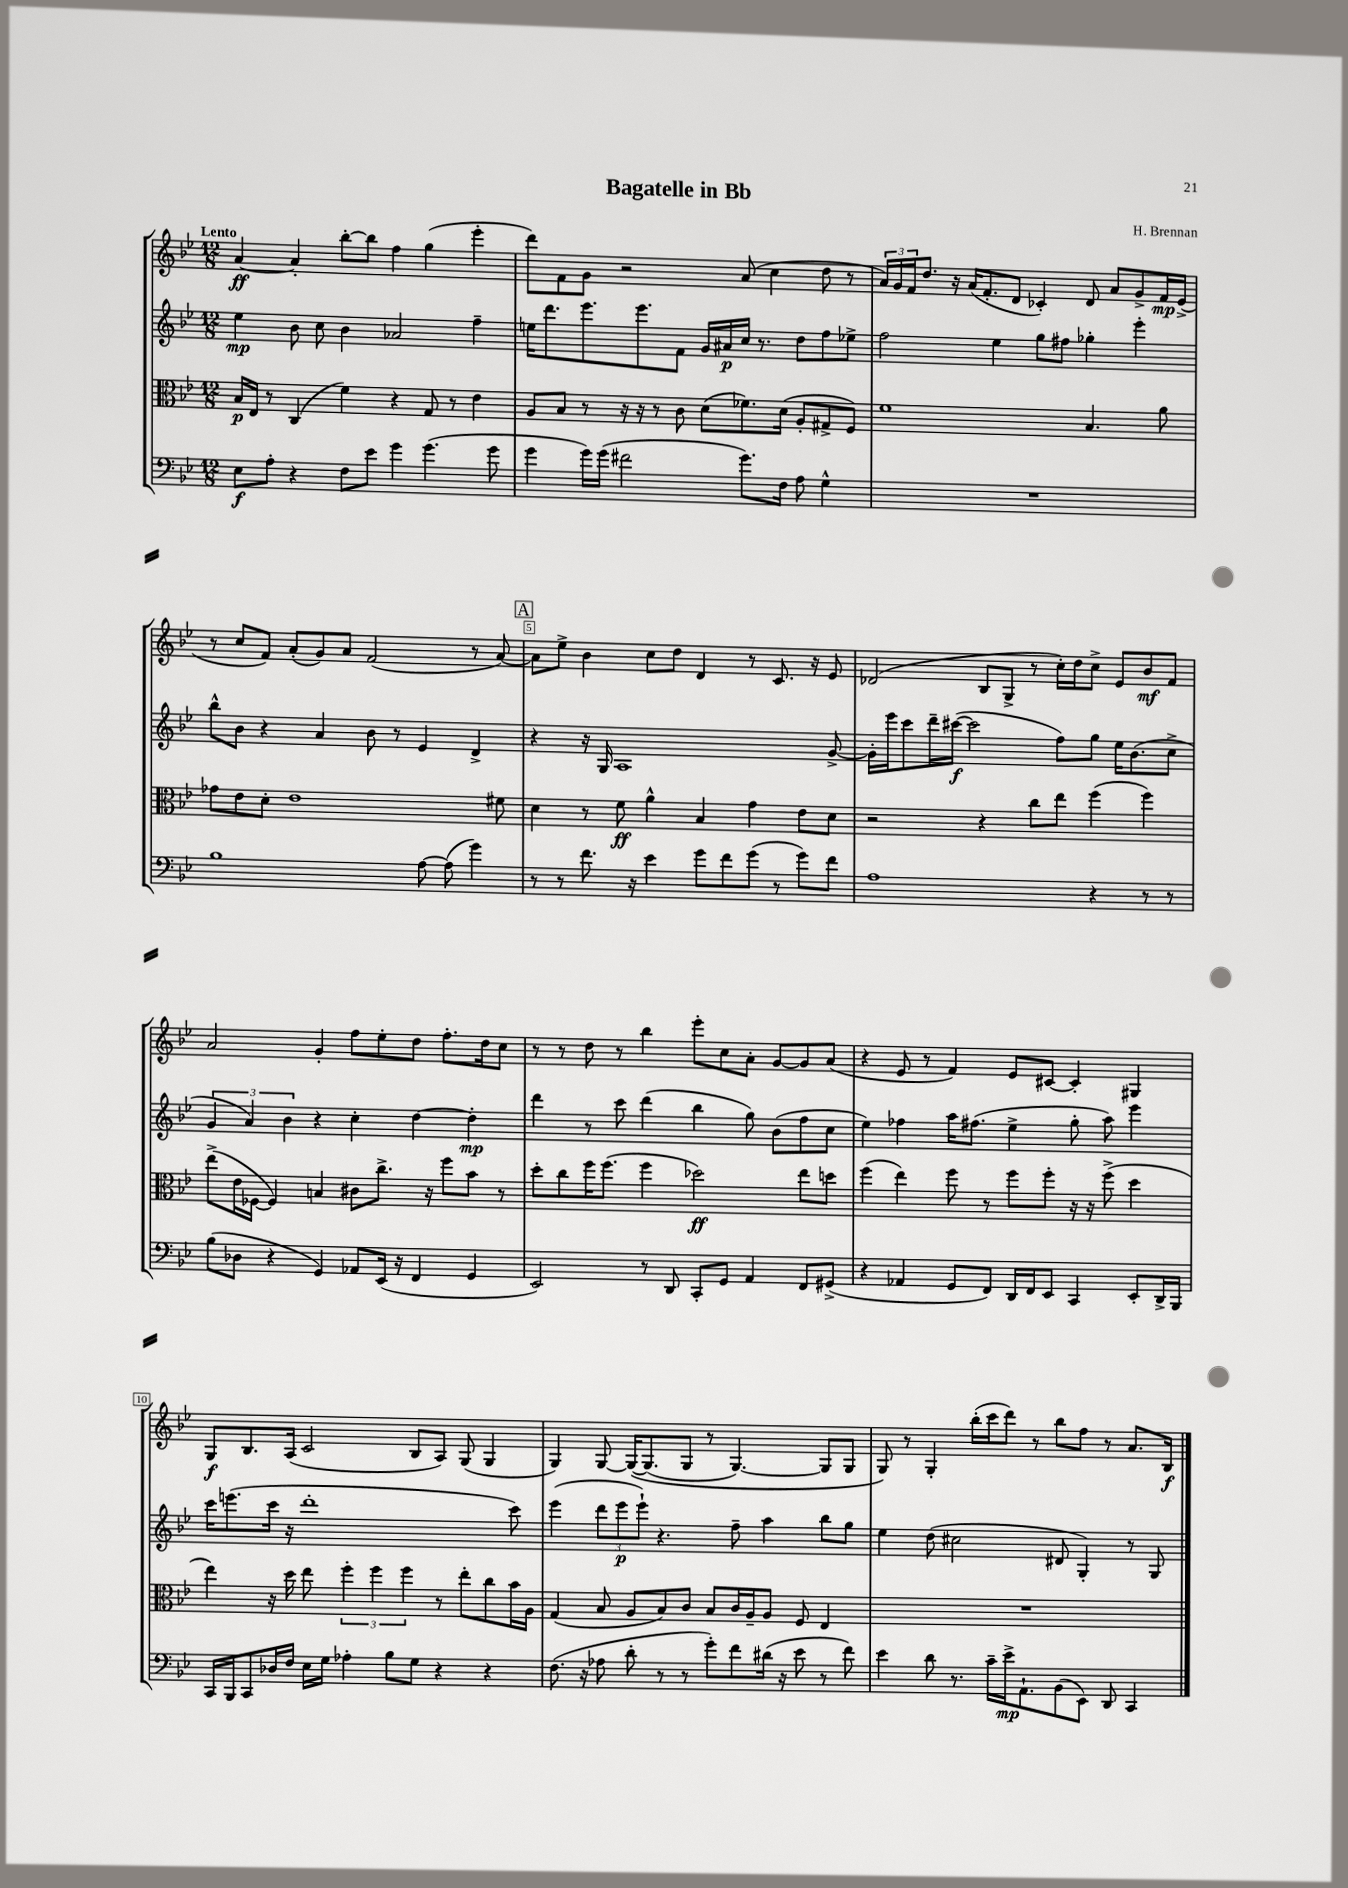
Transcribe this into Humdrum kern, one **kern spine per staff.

**kern	**dynam	**kern	**dynam	**kern	**dynam	**kern	**dynam
*part4	*part4	*part3	*part3	*part2	*part2	*part1	*part1
*staff4	*staff4	*staff3	*staff3	*staff2	*staff2	*staff1	*staff1
*clefF4	*	*clefC3	*	*clefG2	*	*clefG2	*
*k[b-e-]	*	*k[b-e-]	*	*k[b-e-]	*	*k[b-e-]	*
*M12/8	*	*M12/8	*	*M12/8	*	*M12/8	*
=1	=1	=1	=1	=1	=1	=1	=1
!	!	!	!	!	!	!LO:TX:a:B:t=Lento	!
8E-\L	f	16B-/LL	p	4ee-\	mp	[4a/	ff
.	.	16E-/JJ	.	.	.	.	.
8A'\J	.	8r	.	.	.	.	.
4r	.	(4C/	.	8b-\	.	4a'/]	.
.	.	.	.	8cc\	.	.	.
8F\L	.	4f\)	.	4b-\	.	[8bb-'\L	.
8e-\J	.	.	.	.	.	8bb-\J]	.
4g\	.	4r	.	2a-X/	.	4ff\	.
(4.g\	.	8G/	.	.	.	(4gg\	.
.	.	8r	.	.	.	.	.
.	.	4e-\	.	4ff~\	.	4eee-'\	.
8g\	.	.	.	.	.	.	.
=2	=2	=2	=2	=2	=2	=2	=2
4g\	.	8A/L	.	16een\KL	.	8ddd\L)	.
.	.	.	.	8.ddd\	.	.	.
.	.	8B-/J	.	.	.	8f\	.
16g\LL)	.	8r	.	8.eee-\	.	8g\J	.
(16g\JJ	.	.	.	.	.	.	.
2f#X\	.	16r	.	.	.	2r	.
.	.	16r	.	8.eee-\	.	.	.
.	.	8r	.	.	.	.	.
.	.	8c\	.	8f\J	.	.	.
.	.	(8d\L	.	16g/LL	.	.	.
.	.	.	.	16a#X/	p	.	.
8.g\L)	.	8.f-X\)	.	16cc/JJ	.	(8a/	.
.	.	.	.	8.r	.	.	.
.	.	.	.	.	.	4cc\	.
16F\Jk	.	(16d\Jk	.	.	.	.	.
8A\	.	8A'/L	.	8dd\L	.	.	.
4G^^\	.	8G#X^/	.	8ff\	.	8dd\	.
.	.	8F/J)	.	8ee-X^\J	.	8r	.
=3	=3	=3	=3	=3	=3	=3	=3
1.r	.	1f	.	2ff\	.	24a/LL)	.
.	.	.	.	.	.	24g/	.
.	.	.	.	.	.	24f/J	.
.	.	.	.	.	.	8.dd/J	.
.	.	.	.	.	.	16r	.
.	.	.	.	.	.	(16a/KL	.
.	.	.	.	.	.	8.f'/	.
.	.	.	.	4ee-\	.	.	.
.	.	.	.	.	.	8d/J	.
.	.	.	.	8gg\L	.	4c-X'/)	.
.	.	.	.	8ff#X\J	.	.	.
.	.	4.B-/	.	4gg-X'\	.	8d/	.
.	.	.	.	.	.	8a/L	.
.	.	.	.	4eee-'\	.	8g^/	.
.	.	8a\	.	.	.	16f/L	mp
.	.	.	.	.	.	(16e-^/JJ	.
!!LO:LB:g=z
=4	=4	=4	=4	=4	=4	=4	=4
1B-	.	8g-X\L	.	8bb-^^\L	.	8r	.
.	.	8e-\	.	8b-\J	.	8cc/L	.
.	.	8d'\J	.	4r	.	8f/J)	.
.	.	1e-	.	.	.	(8a'/L	.
.	.	.	.	4a/	.	8g/)	.
.	.	.	.	.	.	8a/J	.
.	.	.	.	8b-\	.	(2f/	.
.	.	.	.	8r	.	.	.
[8A\	.	.	.	4e-/	.	.	.
(8A\]	.	.	.	.	.	.	.
4g\)	.	.	.	4d^/	.	8r	.
.	.	8f#X\	.	.	.	[8a/)	.
!!LO:REH:place=s1:t=A
=5	=5	=5	=5	=5	=5	=5	=5
8r	.	4d\	.	4r	.	8a\L]	.
8r	.	.	.	.	.	8ee-^\J	.
8.f\	.	8r	.	16r	.	4b-\	.
.	.	.	.	16G/	.	.	.
.	.	8f\	ff	1A	.	.	.
16r	.	.	.	.	.	.	.
4e-\	.	4a^^\	.	.	.	8cc\L	.
.	.	.	.	.	.	8dd\J	.
8g\L	.	4B-/	.	.	.	4d/	.
8f\	.	.	.	.	.	.	.
(8g\J	.	4g\	.	.	.	8r	.
8r	.	.	.	.	.	8.c/	.
8g\L)	.	8e-\L	.	.	.	.	.
.	.	.	.	.	.	16r	.
8f\J	.	8d\J	.	[8g^/	.	8e-/	.
=6	=6	=6	=6	=6	=6	=6	=6
1A	.	2r	.	16g'\LL]	.	(2d-X/	.
.	.	.	.	16eee-\J	.	.	.
.	.	.	.	8ccc\	.	.	.
.	.	.	.	16ddd~\L	.	.	.
.	.	.	.	([16ccc#X\JJ	f	.	.
.	.	.	.	2ccc#\]	.	.	.
.	.	4r	.	.	.	8B-/L	.
.	.	.	.	.	.	8G^/J	.
.	.	8cc\L	.	.	.	8r	.
.	.	8ee-\J	.	8ff\L)	.	16cc'\LL)	.
.	.	.	.	.	.	16dd\J	.
4r	.	(4ff\	.	8gg\J	.	8cc^\J	.
.	.	.	.	16ee-\KL	.	8e-/L	.
.	.	.	.	(8.b-\	.	.	.
8r	.	4ff\)	.	.	.	8b-/	mf
8r	.	.	.	8cc^\J	.	8f/J	.
!!LO:LB:g=z
=7	=7	=7	=7	=7	=7	=7	=7
(8B-\L	.	(8ee-^\L	.	6g/	.	2a/	.
8D-X\J	.	16e-\L	.	.	.	.	.
.	.	.	.	6a/)	.	.	.
.	.	[16F-X\JJ	.	.	.	.	.
4r	.	4F-/])	.	.	.	.	.
.	.	.	.	6b-\	.	.	.
4GG/)	.	4Bn/	.	4r	.	4g'/	.
8AA-X/L	.	8c#X\L	.	4cc'\	.	8ff\L	.
(16EE-/Jk	.	8.cc^\J	.	.	.	8ee-'\	.
16r	.	.	.	.	.	.	.
4FF/	.	.	.	[4dd\	.	8dd\J	.
.	.	16r	.	.	.	.	.
.	.	8ff\L	.	.	.	8.ff'\L	.
4GG/	.	8b-\J	.	4dd'\]	mp	.	.
.	.	.	.	.	.	16dd\k	.
.	.	8r	.	.	.	8cc\J	.
=8	=8	=8	=8	=8	=8	=8	=8
2EE-/)	.	8dd'\L	.	4ddd\	.	8r	.
.	.	8cc\	.	.	.	8r	.
.	.	16ff\K	.	8r	.	8dd\	.
.	.	(8.ff\J	.	.	.	.	.
.	.	.	.	8ccc\	.	8r	.
8r	.	4ff\	.	(4ddd\	.	4bb-\	.
8DD/	.	.	.	.	.	.	.
8CC'/L	.	2dd-X\)	ff	4bb-\	.	8eee-'\L	.
8GG/J	.	.	.	.	.	8cc\	.
4AA/	.	.	.	8gg\)	.	8a'\J	.
.	.	.	.	(8b-\L	.	[8g/L	.
8FF/L	.	8ee-\L	.	8ff\	.	8g/]	.
(8GG#X^/J	.	8ddn\J	.	8cc\J	.	(8a/J	.
=9	=9	=9	=9	=9	=9	=9	=9
4r	.	(4ff\	.	4ee-\)	.	4r	.
4AA-X/	.	4ee-\)	.	4ff-X\	.	8e-/	.
.	.	.	.	.	.	8r	.
8GG/L	.	8ff\	.	16aa\KL	.	4f/)	.
.	.	.	.	(8.ff#X\J	.	.	.
8FF/J)	.	8r	.	.	.	.	.
16DD/LL	.	8ff\L	.	4ee-^\	.	8e-/L	.
16FF/J	.	.	.	.	.	.	.
8EE-/J	.	8ff'\J	.	.	.	[8c#X/J	.
4CC/	.	16r	.	8gg'\	.	4c#'/]	.
.	.	16r	.	.	.	.	.
.	.	(8ff^\	.	8aa\)	.	.	.
8EE-'/L	.	4dd\	.	4eee-\	.	4G#X/	.
16DD^/L	.	.	.	.	.	.	.
16BBB-/JJ	.	.	.	.	.	.	.
!!LO:LB:g=z
=10	=10	=10	=10	=10	=10	=10	=10
16CC/LL	.	4ee-\)	.	16ccc\KL	.	8G/L	f
16BBB-/J	.	.	.	(8.eeen\	.	.	.
8CC/	.	.	.	.	.	8.B-/	.
16D-X/L	.	16r	.	16ccc\Jk	.	.	.
16F/JJ	.	16dd\	.	16r	.	(16A/Jk	.
16E-\LL	.	8ee-\	.	1ddd'	.	2c/	.
16G\JJ	.	.	.	.	.	.	.
4A-X'\	.	6ff'\	.	.	.	.	.
.	.	6ff\	.	.	.	.	.
8B-\L	.	.	.	.	.	.	.
.	.	6ff\	.	.	.	.	.
8G\J	.	.	.	.	.	8B-/L	.
4r	.	8r	.	.	.	8A/J)	.
.	.	8ee-'\L	.	.	.	(8G/	.
4r	.	8cc\	.	.	.	4G/	.
.	.	16b-\L	.	8ccc\)	.	.	.
.	.	16A\JJ	.	.	.	.	.
=11	=11	=11	=11	=11	=11	=11	=11
(8.F\	.	(4G/	.	(4eee-\	.	4G/)	.
16r	.	.	.	.	.	.	.
8A-X\	.	8B-/	.	12ddd\L	.	[8G/	.
.	.	.	.	12eee-\	p	.	.
8d'\	.	8A/L	.	.	.	(16G/KL_	.
.	.	.	.	12eee-`\J)	.	.	.
.	.	.	.	.	.	(8.G/]	.
8r	.	8B-/)	.	4.r	.	.	.
8r	.	8c/J	.	.	.	8G/J	.
8g'\L)	.	8B-/L	.	.	.	8r	.
8f\	.	16c/L	.	8ff~\	.	[4.G/)	.
.	.	16A~/J	.	.	.	.	.
(16d#X\Jk	.	8A/J	.	4aa\	.	.	.
16r	.	.	.	.	.	.	.
8e-\	.	8F/	.	.	.	.	.
8r	.	4E-/	.	8bb-\L	.	8G/L]	.
8f\)	.	.	.	8gg\J	.	8G/J	.
=12	=12	=12	=12	=12	=12	=12	=12
4e-\	.	1.r	.	4ee-\	.	8G/)	.
.	.	.	.	.	.	8r	.
8d\	.	.	.	(8dd\	.	4G'/	.
8.r	.	.	.	2cc#X\	.	.	.
.	.	.	.	.	.	(16bb-'\LL	.
16c~\LL	.	.	.	.	.	16ccc\J	.
16e-^\J	mp	.	.	.	.	8ddd\J)	.
8.AA`\	.	.	.	.	.	.	.
.	.	.	.	.	.	8r	.
(8BB-\	.	.	.	8d#X/	.	8bb-\L	.
8EE-\J)	.	.	.	4G'/)	.	8ff\J	.
8DD/	.	.	.	.	.	8r	.
4CC/	.	.	.	8r	.	8.a/L	.
.	.	.	.	8G/	.	.	.
.	.	.	.	.	.	16B-/Jk	f
==	==	==	==	==	==	==	==
*-	*-	*-	*-	*-	*-	*-	*-
